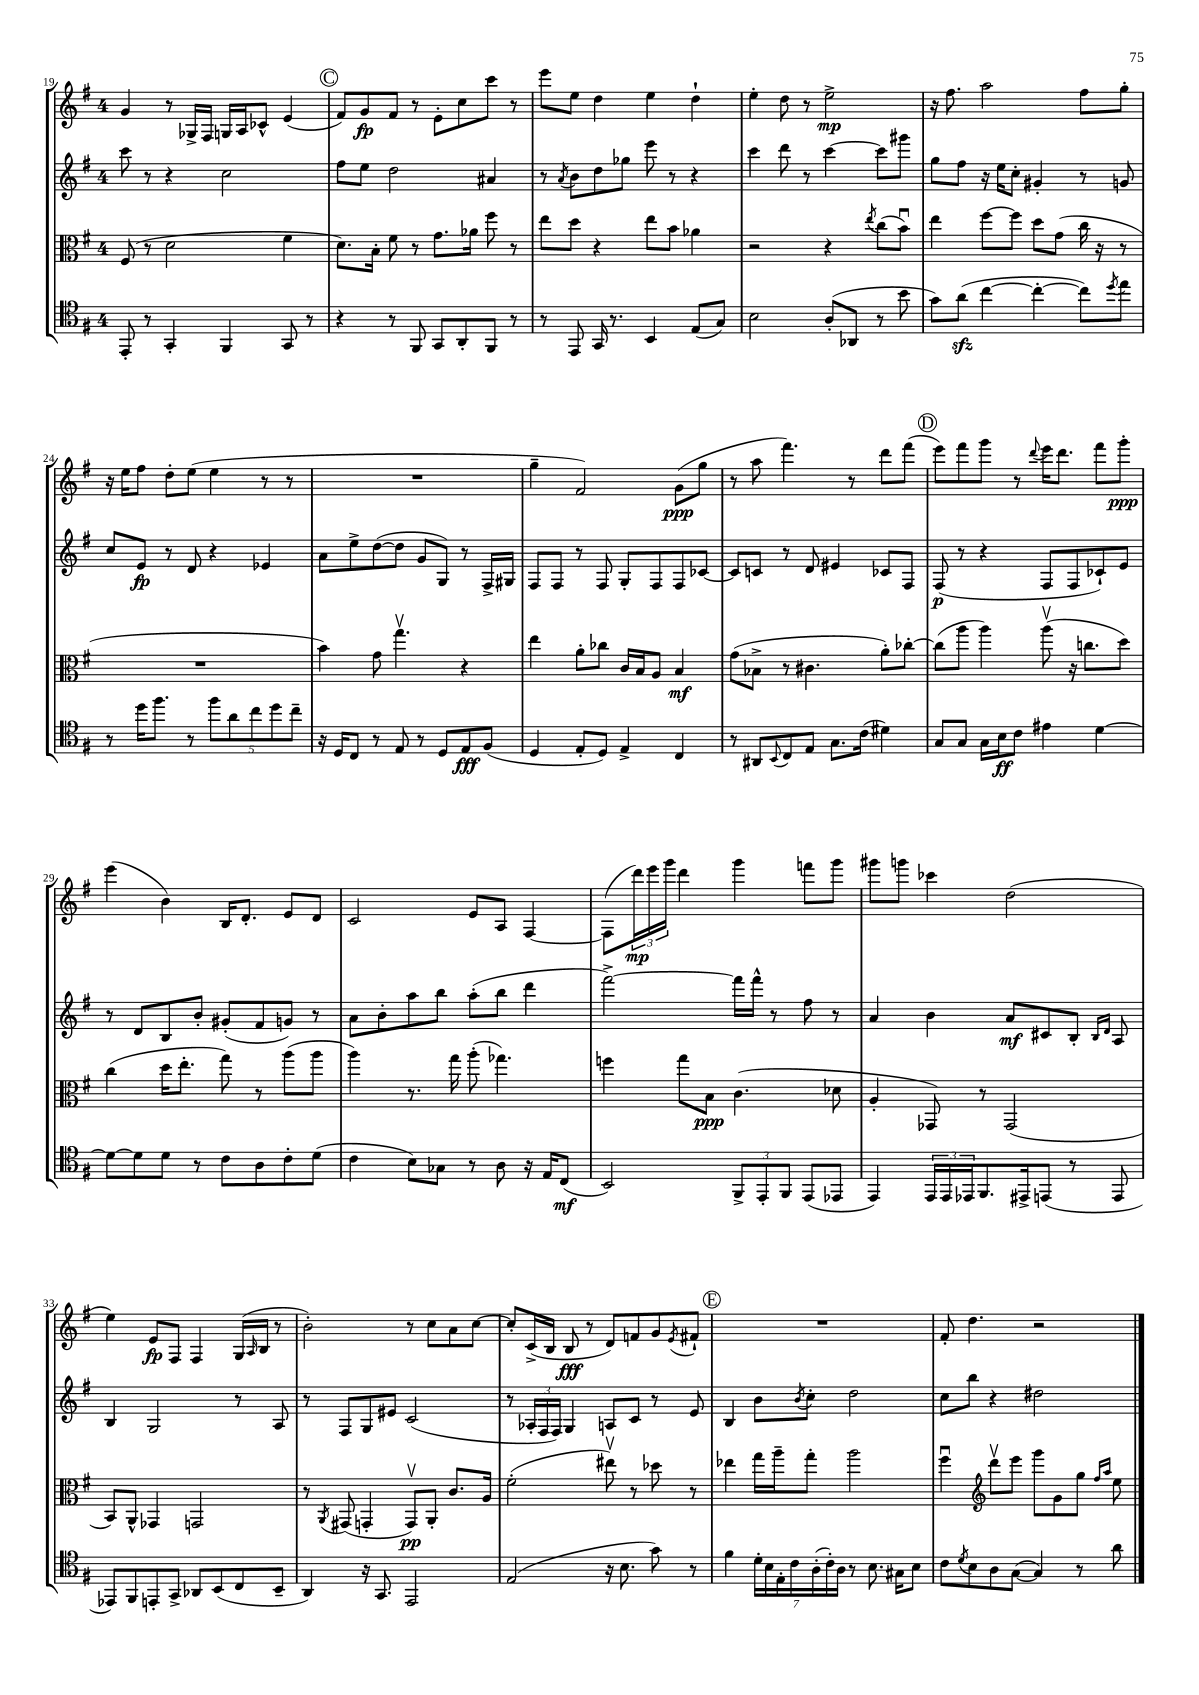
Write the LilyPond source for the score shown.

<<
\new StaffGroup <<
\new Staff = "s0" {
    \clef treble \key g \major \once \override Staff.TimeSignature.style = #'single-digit \time 4/4
    g'4 r8 ges16-> fis16 g16 a16 ces'8-^ e'4( |
    \mark \markup { \circle "C" } fis'8) g'8\fp fis'8 r8 e'8-. c''8 c'''8 r8 |
    e'''8 e''8 d''4 e''4 d''4-! |
    e''4-. d''8 r8 e''2->\mp |
    r16 fis''8. a''2 fis''8 g''8-. |
    r16 e''16 fis''8 d''8-. e''8( e''4 r8 r8 |
    R1 |
    g''4-- fis'2) g'8\ppp( g''8 |
    r8 a''8 fis'''4.) r8 d'''8 fis'''8( |
    \mark \markup { \circle "D" } e'''8) fis'''8 g'''8 r8 \appoggiatura { d'''8 } e'''16 d'''8. fis'''8 g'''8-.\ppp |
    e'''4( b'4) b16 d'8.-. e'8 d'8 |
    c'2 e'8 a8 fis4~ |
    fis8( \tuplet 3/2 { d'''16\mp) e'''16 g'''16 } d'''4 g'''4 f'''8 g'''8 |
    gis'''8 g'''8 ces'''4 d''2( |
    e''4) e'8\fp fis8 fis4 g16( \grace { a16 } b16 r8 |
    b'2-.) r8 c''8 a'8 c''8~ |
    c''8-. c'16->( b16 b8\fff r8 d'8) f'8 g'8 \acciaccatura { e'8 } fis'8-! |
    \mark \markup { \circle "E" } R1 |
    fis'8-. d''4. r2 \bar "|." |
}
\new Staff = "s1" {
    \clef treble \key g \major \once \override Staff.TimeSignature.style = #'single-digit \time 4/4
    c'''8 r8 r4 c''2 |
    \mark \markup { \circle "C" } fis''8 e''8 d''2 ais'4 |
    r8 \acciaccatura { a'8 } b'8 d''8 ges''8 e'''8 r8 r4 |
    c'''4 d'''8 r8 c'''4~ c'''8 gis'''8 |
    g''8 fis''8 r16 e''16 c''8-. gis'4-. r8 g'8 |
    c''8 e'8\fp r8 d'8 r4 ees'4 |
    a'8 e''8-> d''8~( d''8 g'8 g8) r8 fis16-> gis16 |
    fis8 fis8 r8 fis8 g8-. fis8 fis8 ces'8~ |
    ces'8 c'8 r8 d'8 eis'4 ces'8 fis8 |
    \mark \markup { \circle "D" } fis8\p( r8 r4 fis8 fis8 ces'8-!) e'8 |
    r8 d'8 b8 b'8-. gis'8-.( fis'8 g'8) r8 |
    a'8 b'8-. a''8 b''8 a''8-.( b''8 d'''4 |
    fis'''2~->) fis'''16 fis'''16-^ r8 fis''8 r8 |
    a'4 b'4 a'8\mf cis'8 b8-. \grace { b16 d'16 } a8 |
    b4 g2 r8 a8 |
    r8 fis8 g8 eis'8 c'2( |
    r8 \tuplet 3/2 { aes16-. fis16 fis16) } g4 a8 c'8 r8 e'8 |
    \mark \markup { \circle "E" } b4 b'8 \acciaccatura { b'8 } c''8-. d''2 |
    c''8 b''8 r4 dis''2 \bar "|." |
}
\new Staff = "s2" {
    \clef alto \key g \major \once \override Staff.TimeSignature.style = #'single-digit \time 4/4
    fis8( r8 d'2 fis'4 |
    \mark \markup { \circle "C" } d'8.) b16-. fis'8 r8 g'8. aes'16 fis''8 r8 |
    e''8 d''8 r4 e''8 b'8 aes'4 |
    r2 r4 \acciaccatura { e''8 } c''8( b'8\downbow) |
    e''4 fis''8~ fis''8 d''8 g'8( c''16 r16 r8 |
    R1 |
    b'4) g'8 g''4.\upbow r4 |
    e''4 a'8-. ces''8 c'16 b16 a8 b4\mf |
    g'8( bes8-> r8 cis'4. a'8-.) ces''8~-. |
    \mark \markup { \circle "D" } ces''8( a''8 a''4) a''8\upbow( r16 c''8. d''8) |
    c''4( d''16 e''8.-. g''8) r8 a''8( a''8 |
    a''4) r8. g''16 a''8-.( ges''4.) |
    f''4 g''8 b8\ppp c'4.( des'8 |
    a4-. ges,8) r8 ges,2( |
    b,8) a,8-^ ges,4 g,2 |
    r8 \acciaccatura { a,8 } gis,8( g,4-. g,8\upbow\pp) a,8-. c'8. a16 |
    fis'2-.( eis''8\upbow) r8 des''8 r8 |
    \mark \markup { \circle "E" } ees''4 g''16 a''16-- g''8-. a''2 |
    fis''4\downbow \clef treble d'''8\upbow e'''8 g'''8 g'8 g''8 \grace { fis''16 a''16 } e''8 \bar "|." |
}
\new Staff = "s3" {
    \clef tenor \key g \major \once \override Staff.TimeSignature.style = #'single-digit \time 4/4
    e,8-. r8 g,4-. fis,4 g,8 r8 |
    \mark \markup { \circle "C" } r4 r8 fis,8 g,8 a,8-. fis,8 r8 |
    r8 e,8 g,16 r8. b,4 e8( g8) |
    b2 a8-.( aes,8 r8 b'8 |
    g'8) a'8\sfz( c''4~ c''4~-. c''8) \acciaccatura { d''8 } e''8 |
    r8 d''16 fis''8. r8 \tuplet 5/4 { fis''8 a'8 c''8 d''8 c''8-- } |
    r16 d16 c8 r8 e8 r8 d8 e8\fff fis8( |
    d4 e8-. d8) e4-> c4 |
    r8 ais,8 \appoggiatura { b,8 } c8 e8 g8. c'16( dis'4) |
    \mark \markup { \circle "D" } g8 g8 g16 b16\ff c'8 eis'4 d'4~ |
    d'8~ d'8 d'8 r8 c'8 a8 c'8-. d'8( |
    c'4 b8) ges8 r8 a8 r16 e16 c8\mf( |
    b,2) \tuplet 3/2 { fis,8-> e,8-. fis,8 } e,8( ees,8 |
    e,4) \tuplet 3/2 { e,16 e,16 ees,16 } fis,8. eis,16-> e,8( r8 e,8 |
    ees,8) fis,8 e,8-. g,8-> aes,8 b,8( c8 b,8-- |
    a,4) r16 g,8. e,2 |
    e2( r16 b8. g'8) r8 |
    \mark \markup { \circle "E" } fis'4 \tuplet 7/4 { d'16-. b16 e16-. c'16 a16-.( c'16-.) a16 } r8 b8. gis16 b8 |
    c'8 \acciaccatura { d'8 } b8 a8 g8~( g4) r8 a'8 \bar "|." |
}
>>
>>
\layout { \context { \Score currentBarNumber = #19 } }
